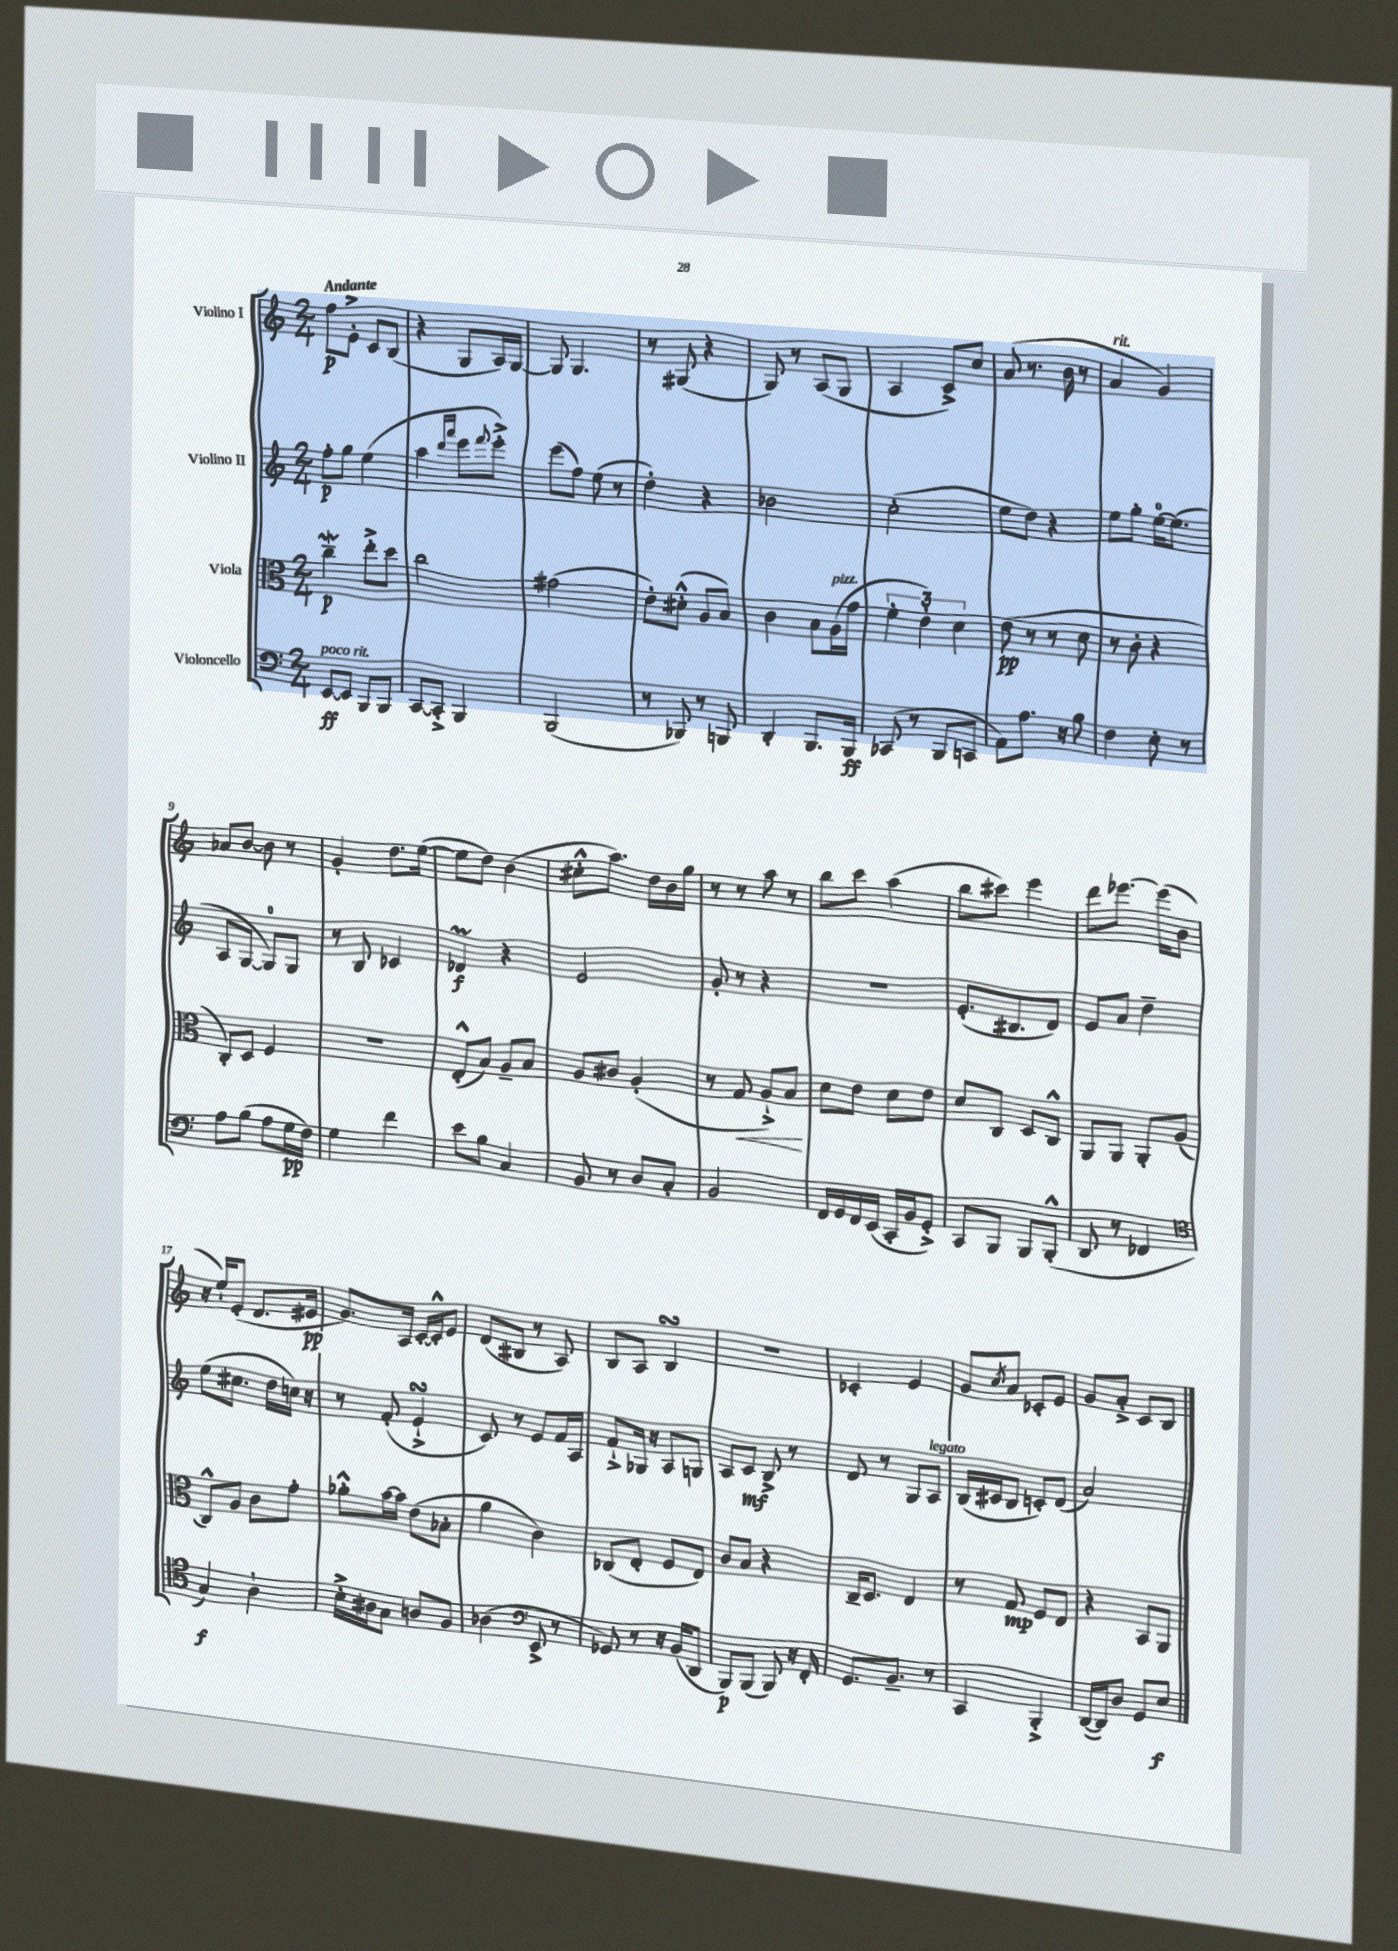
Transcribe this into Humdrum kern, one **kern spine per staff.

**kern	**kern	**kern	**kern
*staff4	*staff3	*staff2	*staff1
*clefF4	*clefC3	*clefG2	*clefG2
*k[]	*k[]	*k[]	*k[]
*M2/4	*M2/4	*M2/4	*M2/4
[8EE/L	4cc~\	8ff'\L	8ff\L
8EE/]J	.	8gg\J	8e'^\J
8BBB/L	8ee'^\L	(4ee\	8c/L
8BBB/J	8dd\J	.	(8B/J
=	=	=	=
[8CC/L	2cc\	4aa\	4r
8CC'^/]J	.	.	.
.	.	16qqddd/LL	.
.	.	16qqaaa/JJ	.
4BBB/	.	8eee\L	8G/L
.	.	8qqfff/	.
.	.	8eee'^\J)	16A/L)
.	.	.	[16G/JJ
=	=	=	=
(2BBB/	(2g#\	(8eee\L	8G/]
.	.	8ff\J)	4.G/
.	.	(8ee\	.
.	.	8r	.
=	=	=	=
8r	8e'\L)	4dd'\)	8r
8BBB-/)	(8d#'^^\J	.	(8G#/
8r	8A/L	4r	4r
8BBB/	8B/J)	.	.
=	=	=	=
4DD'/	4c\	2b-\	8G/)
.	.	.	8r
8.BBB/L	8B\L	.	(8A/L
.	(16A\L	.	8G/J
16BBB/Jk	16g\JJ	.	.
=	=	=	=
(8CC-/	6f'\	(2cc'\	4A/
8r	.	.	.
.	6e'\)	.	.
8BBB/L	.	.	8c^/L)
.	6d\	.	.
8CC/J	.	.	8cc/J
=	=	=	=
8AA\L)	(8e\	8ee\L	(8a/
8.A\J	8r	8dd\J)	8.r
.	8r	4r	.
16r	.	.	16b\
8B\	8d\	.	8r
=	=	=	=
4F\	8r	8ee\L	4a/
.	8c'\	8gg'\J	.
8E'\	4r	[16ee\LK	4g/)
.	.	(8.ee\]J	.
8r	.	.	.
=	=	=	=
8A\L	8C'/L)	8A/L	8a-/L
(8B\J	8D/J	[8G/J	[8b/J
8A\L	4F/	8G/]L)	8b\]
16G\L	.	8G/J	8r
16F\JJ)	.	.	.
=	=	=	=
4G\	2r	8r	4g'/
.	.	8B/	.
4f\	.	4c-/	8.dd\L
.	.	.	([16ee\Jk
=	=	=	=
8e\L	(8E'^^/L	4d-/	8ee\]L
8B\J	8B/J)	.	8dd\J)
4C/	8A~/L	4r	(4b\
.	8B/J	.	.
=	=	=	=
8BB/	8A/L	2e/	8cc#'^^\L
8r	8c#/J	.	8.aa\J)
8D/L	(4A'/	.	.
.	.	.	16dd\LL
8C'/J	.	.	16b\
.	.	.	16gg\JJ
=	=	=	=
2BB/	8r	8g'/	8r
.	8G/	8r	8r
.	8A`^/L)	4r	8aa\
.	8B/J	.	8r
=	=	=	=
16FF/LL	8d\L	2r	8bb\L
16GG/	.	.	.
16FF/	8e\J	.	8ccc\J
(16EE/JJ	.	.	.
16CC'/LL	8d\L	.	(4aa\
16BB/J	.	.	.
8GG'^/J)	8e\J	.	.
=	=	=	=
8CC/L	8d/L	(8.e'/L	8bb\L
8BBB/J	8C/J	.	8ccc#\J)
.	.	8.B#/	.
8BBB/L	8D/L	.	4eee\
(8BBB'^^/J	8C^^/J	8d/J)	.
=	=	=	=
8DD/	8AA/L	8e/L	8ddd\L
8r	8AA/J	8a/J	[8.eee-\J
4FF-/	8AA'/L	4dd~\	.
.	.	.	(16eee-\]LK
.	(8A/J	.	8b\J
=	=	=	=
*clefC4	*	*	*
4G/)	8C^^/L)	(8ee\L	16r
.	.	.	16ee`/LK)
.	8A/J	8.cc#\J	(8e'/J
4A`\	8c\L	.	8.d/L
.	.	16dd\LL	.
.	8g'\J	16cc\JJ)	.
.	.	16r	16e#/Jk
=	=	=	=
16B'^\LL	8a-'^^\L	8r	8.g/L)
16A#\J	.	.	.
8G\J	[16b\L	(8f'/	.
.	16b\]JJ	.	16A/Jk
8A/L	(8e\L	4e`^/	[16c'/LL
.	.	.	16c'^^/]J
8F/J	8B-'\J	.	8e/J
=	=	=	=
(4A-\	4a\	8c/)	(8d/L
.	.	8r	8B#/J
*clefF4	*	*	*
8EE^/	4c\)	8e/L	8r
8r	.	16f/L	8A/)
.	.	16A/JJ	.
=	=	=	=
8GG-/)	(8C-/L	8f`^/L	8B/L
8r	8E'/J	16G-/Jk	8A/J
.	.	16r	.
16r	8F/L	8A/L	4B/
(16BB/LK	.	.	.
8DD/J	8E/J)	8G/J	.
=	=	=	=
8BBB/L)	8c/L	8A/L	2r
(8BBB/J	8B/J	8c/J	.
8BBB/)	4r	8B^/	.
16r	.	8r	.
16FF'/	.	.	.
=	=	=	=
8.GG/L	16C~/LK	8d/	4c-'/
.	8.D/J	.	.
.	.	8r	.
8.BB~/J	.	.	.
.	4E/	8G/L	4e/
8r	.	8A/J	.
=	=	=	=
4CC/	8r	(16B/LL	8g/L
.	.	16c#/J	.
.	.	.	8qcc/
.	8G/	8B/J	8a/J
4BBB'^/	8F/L	8c'/L)	8c-'/L
.	8E/J	(8d/J	8e/J
=	=	=	=
([16DD/LL	4r	2a/)	8g/L
16DD/]J)	.	.	.
8D/J	.	.	8a'^/J
8GG/L	8BB/L	.	8c/L
8E/J	8AA/J	.	8B/J
==	==	==	==
*-	*-	*-	*-
